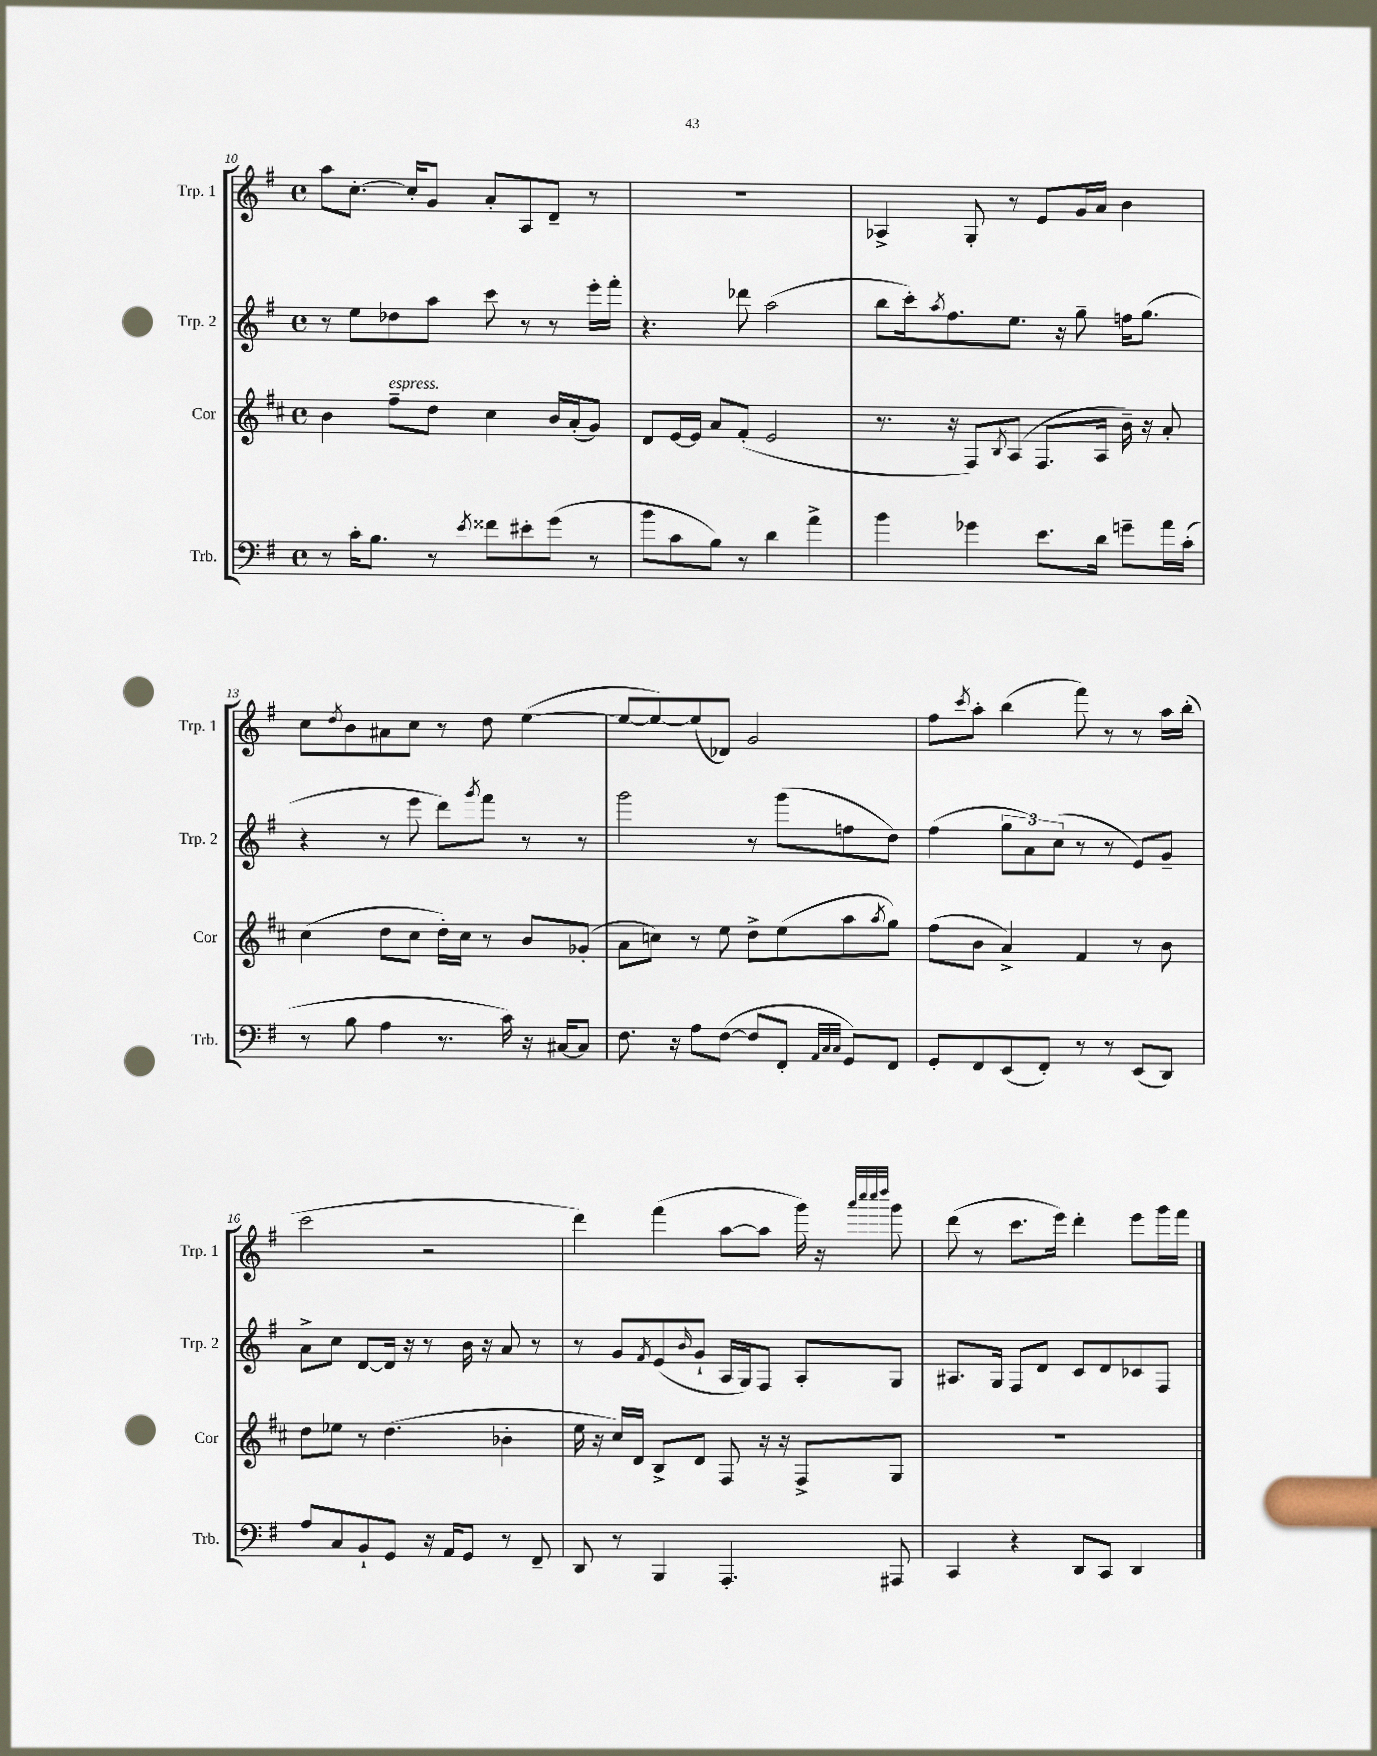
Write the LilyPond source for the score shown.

<<
\new StaffGroup <<
\new Staff = "s0" \with { instrumentName = "Trp. 1" shortInstrumentName = "Trp. 1" } {
    \clef treble \key g \major \defaultTimeSignature \time 4/4
    a''8 c''8.~-. c''16-. g'8 a'8-. a8 d'8-- r8 |
    R1 |
    aes4-> g8-. r8 e'8 g'16 a'16 b'4 |
    c''8 \acciaccatura { d''8 } b'8 ais'8 c''8 r8 d''8 e''4~( |
    e''8~ e''8~) e''8( des'8) g'2 |
    fis''8 \acciaccatura { c'''8 } a''8-. b''4( fis'''8) r8 r8 a''16 b''16-.( |
    c'''2 r2 |
    d'''4) fis'''4( a''8~ a''8 g'''16) r16 \grace { a'''32 c''''32 c''''32 d''''32 } g'''8 |
    d'''8( r8 c'''8. e'''16) d'''4-. e'''8 g'''16 fis'''16 \bar "|." |
}
\new Staff = "s1" \with { instrumentName = "Trp. 2" shortInstrumentName = "Trp. 2" } {
    \clef treble \key g \major \defaultTimeSignature \time 4/4
    r8 e''8 des''8 a''8 c'''8 r8 r8 e'''16-. fis'''16-. |
    r4. des'''8 a''2( |
    b''8 c'''16-.) \acciaccatura { a''8 } fis''8. e''8. r16 g''8-- f''16 g''8.( |
    r4 r8 e'''8 d'''8) \acciaccatura { g'''8 } fis'''8 r8 r8 |
    g'''2 r8 g'''8( f''8 d''8) |
    fis''4( \tuplet 3/2 { g''8 a'8) c''8( } r8 r8 e'8) g'8-- |
    a'8-> c''8 d'8~ d'16 r16 r8 b'16 r16 a'8 r8 |
    r8 g'8 \acciaccatura { fis'8 } e'8( \grace { b'16 } g'8-! a16 g16) fis8 a8-. g8 |
    ais8. g16 fis8 d'8 c'8 d'8 ces'8 fis8 \bar "|." |
}
\new Staff = "s2" \with { instrumentName = "Cor" shortInstrumentName = "Cor" } {
    \clef treble \key d \major \defaultTimeSignature \time 4/4
    b'4 fis''8--^\markup { \italic "espress." } d''8 cis''4 b'16 a'16-.( g'8) |
    d'8 e'16~ e'16 a'8 fis'8-.( e'2 |
    r8. r16 fis8) \acciaccatura { b8 } a8( fis8. a16 b'16--) r16 a'8-. |
    cis''4( d''8 cis''8 d''16-.) cis''16 r8 b'8 ges'8-.( |
    a'8 c''8) r8 e''8 d''8-> e''8( a''8 \acciaccatura { a''8 } g''8) |
    fis''8( b'8 a'4->) fis'4 r8 b'8 |
    d''8 ees''8 r8 d''4.( bes'4-. |
    e''16 r16 cis''16) d'16 b8-> d'8 fis8 r16 r16 fis8-> g8 |
    R1 \bar "|." |
}
\new Staff = "s3" \with { instrumentName = "Trb." shortInstrumentName = "Trb." } {
    \clef bass \key g \major \defaultTimeSignature \time 4/4
    r8 c'16-. b8. r8 \acciaccatura { e'8 } fisis'8 eis'8-. g'8( r8 |
    b'8 c'8 b8) r8 d'4 a'4-> |
    b'4 ges'4 e'8. d'16 g'8-- a'16 c'16-.( |
    r8 b8 a4 r8. c'16) r16 cis16~ cis8 |
    fis8. r16 a8 fis8~( fis8 fis,8-. \grace { a,32 c32 c32 } g,8) fis,8 |
    g,8-. fis,8 e,8( fis,8-.) r8 r8 e,8( d,8) |
    a8 c8 b,8-! g,8 r16 a,16 g,8 r8 fis,8-- |
    d,8 r8 b,,4 a,,4.-. ais,,8 |
    c,4 r4 d,8 c,8 d,4 \bar "|." |
}
>>
>>
\layout { \context { \Score currentBarNumber = #10 } }
